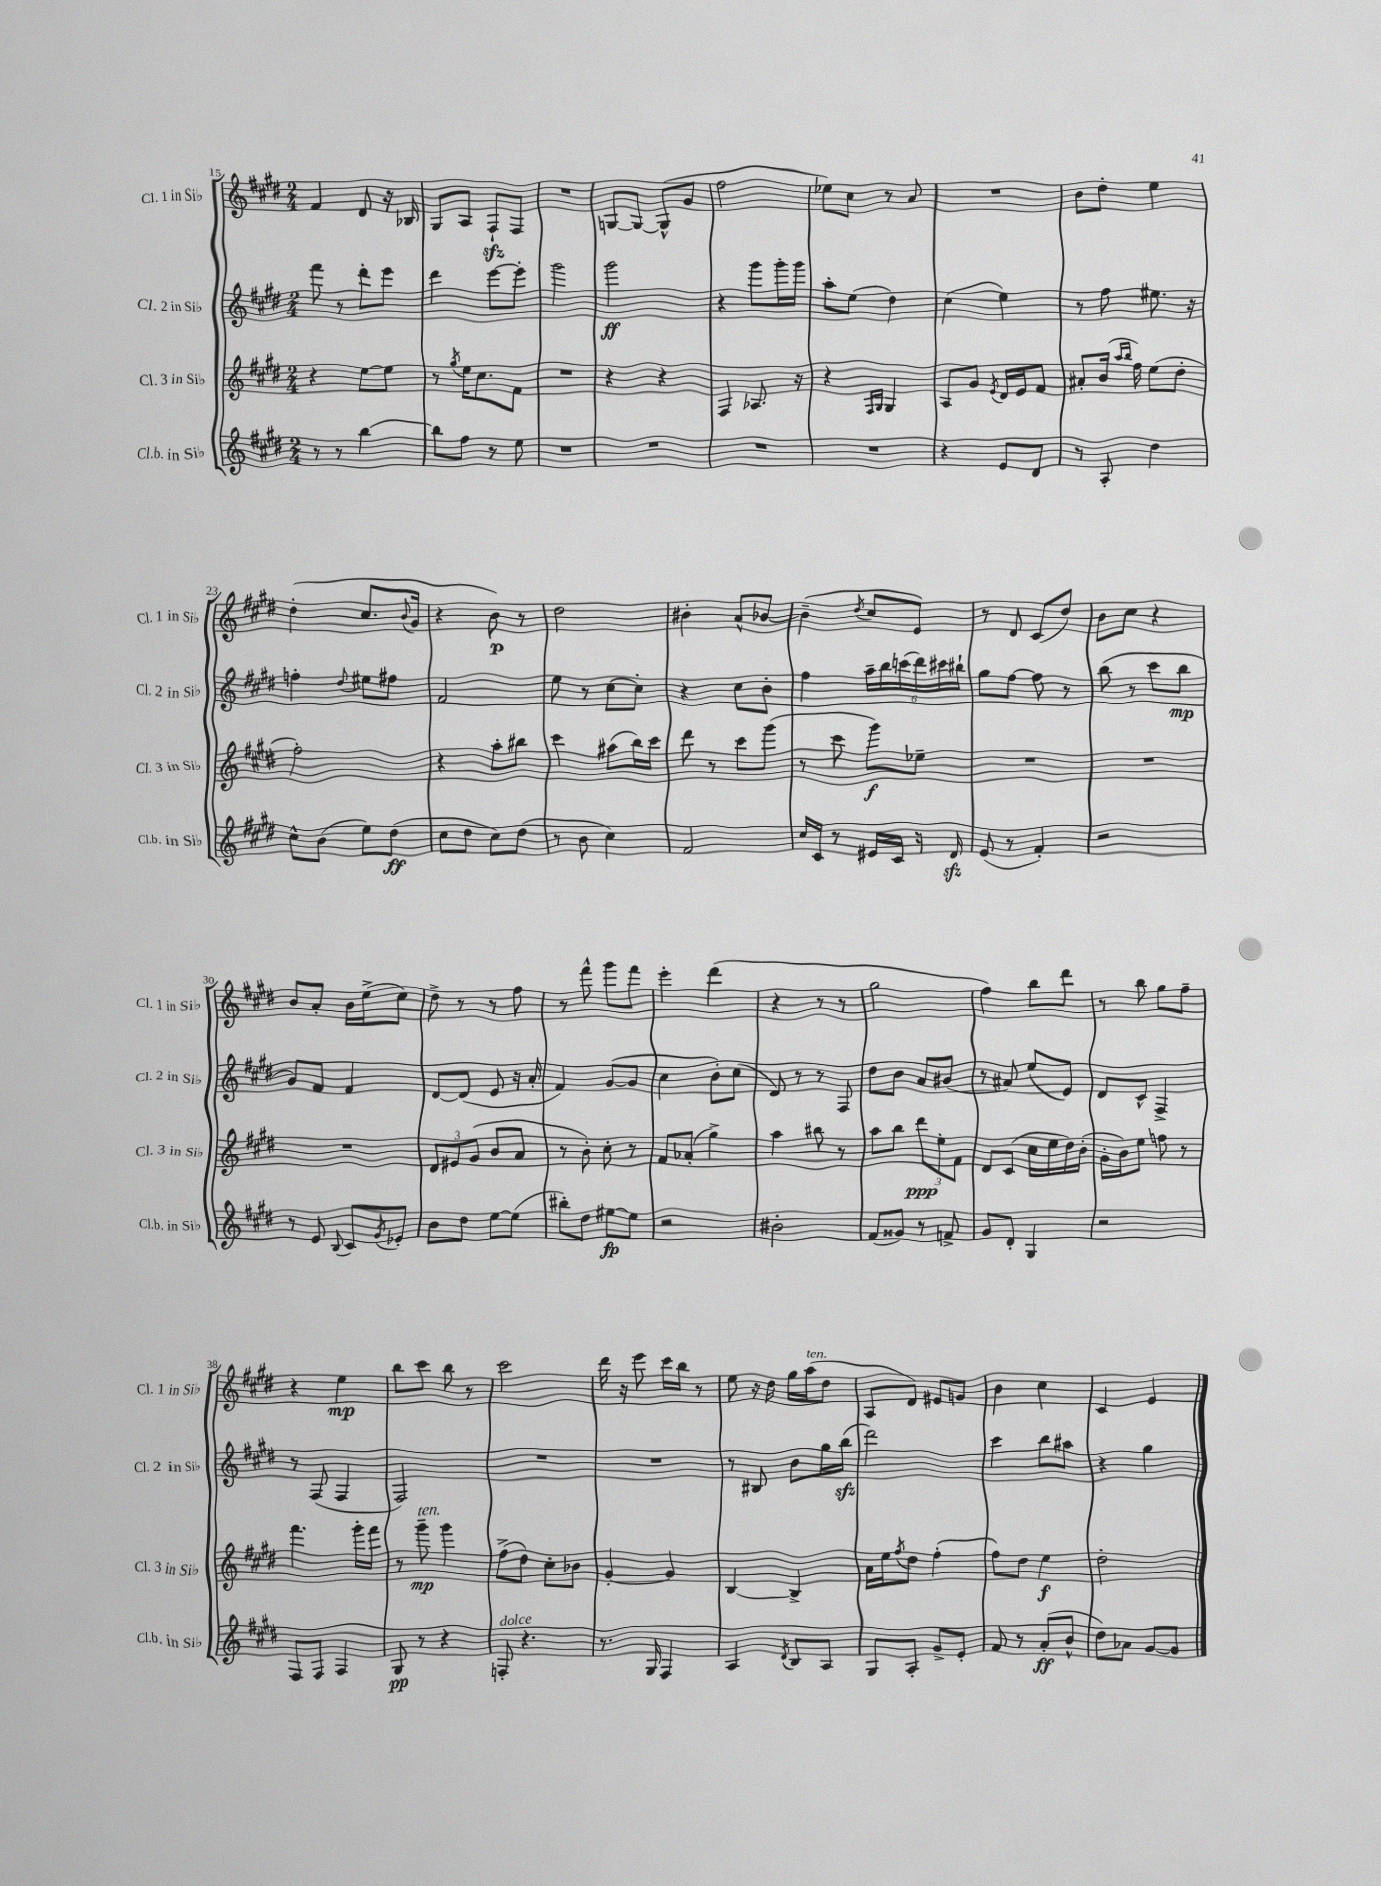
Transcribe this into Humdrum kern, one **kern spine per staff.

**kern	**kern	**kern	**kern
*staff4	*staff3	*staff2	*staff1
*clefG2	*clefG2	*clefG2	*clefG2
*k[f#c#g#d#]	*k[f#c#g#d#]	*k[f#c#g#d#]	*k[f#c#g#d#]
*M2/4	*M2/4	*M2/4	*M2/4
8r	4r	8fff#	4f#
8r	.	8r	.
[4bb	[8ee	8ddd#'	8d#
.	8ee]	8eee	16r
.	.	.	16B-
=	=	=	=
8bb]	8r	4ddd#	8G#
.	8qgg#	.	.
8ff#	16ee	.	8A
.	8.cc#	.	.
8r	.	[8eee	8F#`
8ee	8f#	8eee']	8F#
=	=	=	=
2r	2r	2ggg#	2r
=	=	=	=
2r	4r	2ggg#	[8G
.	.	.	8G_
.	4r	.	(8G^^]
.	.	.	8g#
=	=	=	=
2r	4F#	4r	2ff#
.	8.A-	8ggg#	.
.	.	16ggg#'	.
.	16r	16ggg#	.
=	=	=	=
2r	4r	8aa'	8ee-)
.	.	(8ee	8cc#
.	16qqF#	.	.
.	16qqG#	.	.
.	4G#	4dd#)	8r
.	.	.	8a
=	=	=	=
4r	8A	(4cc#	2r
.	8g#	.	.
.	8qe	.	.
8e	16d#	4ee)	.
.	16e	.	.
8d#	8f#	.	.
=	=	=	=
8r	8a#'	8r	8b
8A'	(16b	8ff#	8dd#'
.	16qqaa	.	.
.	16qqbb	.	.
.	16ff#)	.	.
4dd#	(8ee	8.ee#	4ee
.	8dd#'	.	.
.	.	16r	.
=	=	=	=
8cc#^^	2ff#')	4ff'	(4dd#'
(8b	.	.	.
.	.	8qqdd#	.
8ee)	.	8ee#	8.cc#
(8dd#	.	8ff#	.
.	.	.	8qqb
.	.	.	16g#
=	=	=	=
8cc#	4r	2f#	4r
8dd#	.	.	.
8cc#)	8aa'	.	8b)
(8dd#	8bb#	.	8r
=	=	=	=
8r	4ccc#	8ee	2dd#
8b	.	8r	.
4cc#)	(8aa#	[8cc#	.
.	16bb)	8cc#']	.
.	16ccc#	.	.
=	=	=	=
2f#	8ddd#	4r	4b#'
.	8r	.	.
.	8ccc#	8cc#	8a^^
.	(8ggg#	8b'	[8b-
=	=	=	=
16cc#	8r	4ff#	(4b-~]
16c#	.	.	.
8r	8ccc#	.	.
.	.	.	8qdd#
16e#	8ggg#)	24aa~	8cc#
.	.	24bb	.
16c#	.	.	.
.	.	(24ccc	.
16r	8ee-~	24ddd#)	8e)
.	.	24ccc#	.
16d#	.	.	.
.	.	24bb#`	.
=	=	=	=
(8e	2r	8gg#	8r
8r	.	[8ff#	8d#
4f#')	.	8ff#]	(8c#
.	.	8r	8dd#)
=	=	=	=
2r	2r	(8bb	8b
.	.	8r	8cc#
.	.	8ccc#	4r
.	.	8bb	.
=	=	=	=
8r	2r	8g#)	8b
8e	.	8f#	8a'
8qqB	.	.	.
8c#	.	4f#	16b
.	.	.	(16ee^
8qg#	.	.	.
8e-'	.	.	8cc#)
=	=	=	=
8b	12d#	[8d#	8dd#^
.	12e#	.	.
8dd#	.	(8d#]	8r
.	(12g#	.	.
[8ee	8b	8e	8r
(8ee]	8a	16r	8ff#
.	.	16a'	.
=	=	=	=
8bb#')	8r	4f#)	8r
8dd#	8b')	.	8fff#^^
[8ee#	8cc#'	([8g#	8ggg#
8ee#]	8r	8g#]	8fff#
=	=	=	=
2r	8f#	4cc#	4eee'
.	(8a-'	.	.
.	4gg#^)	8b')	(4ddd#
.	.	(8cc#	.
=	=	=	=
2b#'	4aa	8d#)	4r
.	.	8r	.
.	8bb#	8r	8r
.	8r	8F#	8r
=	=	=	=
(8f#	8aa	8dd#	2gg#
8g##)	8bb	8b	.
8r	12ddd#	8a	.
.	12ee'	.	.
8f^	.	(8b#	.
.	12f#	.	.
=	=	=	=
8g#	8d#	8r	4ff#)
8d#'	(8c#	8a#)	.
4G#	16cc#	(8ee	8bb
.	16ee	.	.
.	16dd#)	8e)	8ddd#
.	(16b'	.	.
=	=	=	=
2r	16g#'	8d#	8r
.	16b)	.	.
.	8ee	8c#^^	8bb
.	8ff	4F#^	8gg#
.	8r	.	8ff#~
=	=	=	=
8F#	4.fff#	8r	4r
8F#	.	(8F#	.
4F#	.	4F#	4ee
.	16ggg#'	.	.
.	16fff#	.	.
=	=	=	=
8G#	8r	2F#)	8bb
8r	8ggg#~	.	8ccc#
4r	4ggg#	.	8bb
.	.	.	8r
=	=	=	=
8F'	(8ff#^	2r	2ccc#
4.r	8dd#)	.	.
.	8cc#'	.	.
.	8b-	.	.
=	=	=	=
8.r	[4g#'	2r	16ddd#
.	.	.	16r
.	.	.	8eee
16G#	.	.	.
4F#	4g#]	.	16ccc#
.	.	.	16bb
.	.	.	8r
=	=	=	=
4A	[4B	8r	8ee
.	.	8B#	16r
.	.	.	16dd#
8qd#	.	.	.
8B	4B^]	8b	16gg#
.	.	.	(16aa
8A	.	16gg#	8dd#
.	.	(16bb	.
=	=	=	=
8G#	16a	2ddd#)	8A
.	16ee	.	.
.	8qff#	.	.
8A'	8dd#	.	8d#)
8g#^	(4ff#'	.	8e#
8e'	.	.	8g
=	=	=	=
8f#	8ff#)	4ccc#	4b
8r	8dd#	.	.
(8a'	4ee	8bb	4cc#
8b^^	.	8aa#	.
=	=	=	=
8dd#)	2dd#'	4r	4c#
8a-	.	.	.
[8g#	.	4gg#	4e
8g#]	.	.	.
==	==	==	==
*-	*-	*-	*-
